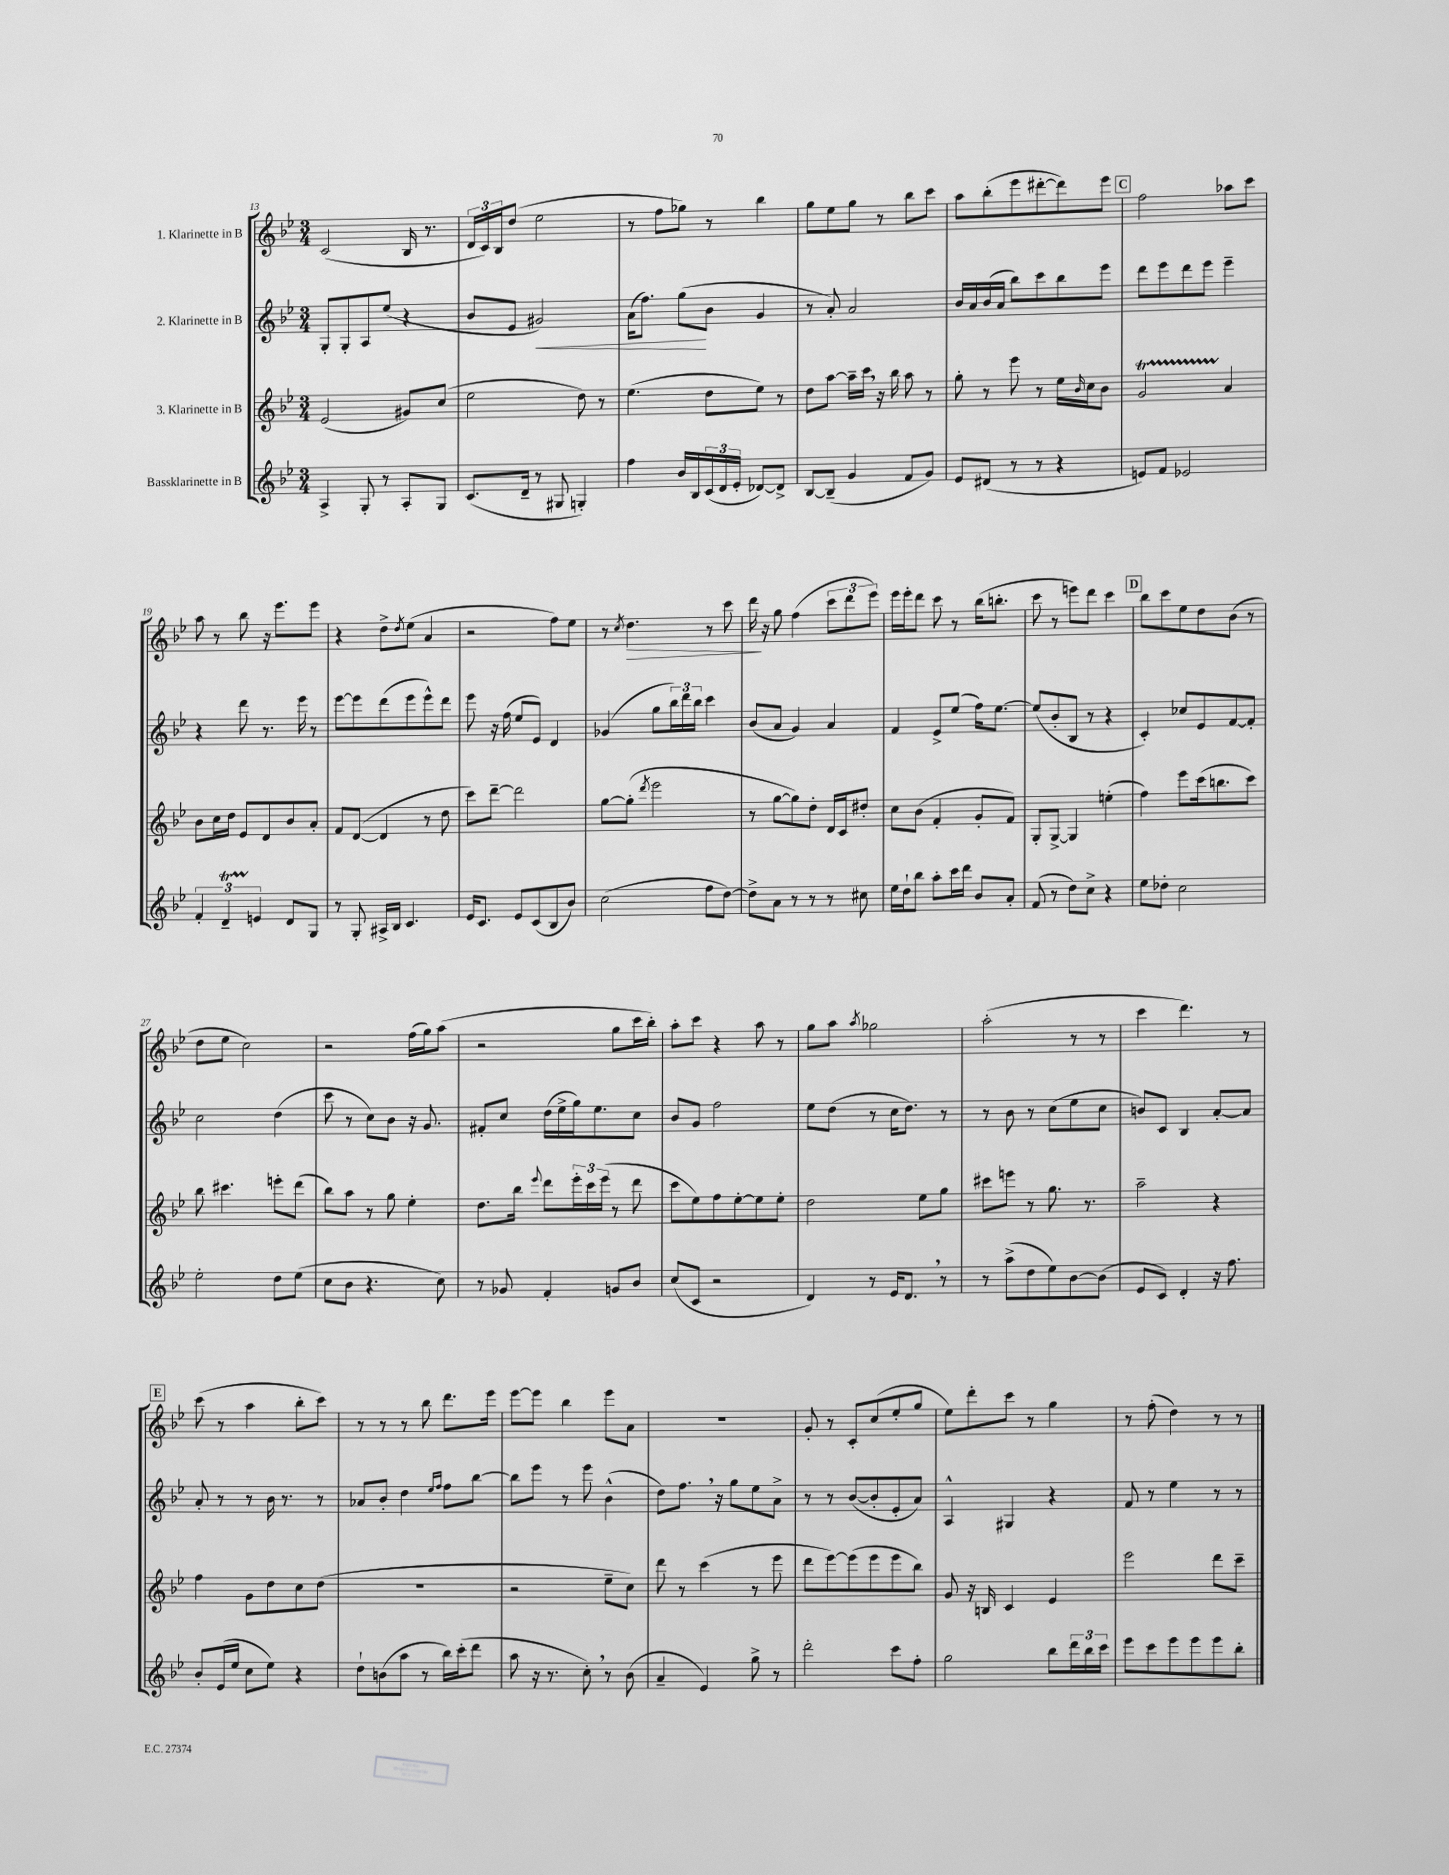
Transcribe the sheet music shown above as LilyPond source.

<<
\new StaffGroup <<
\new Staff = "s0" \with { instrumentName = "1. Klarinette in B" } {
    \clef treble \key bes \major \numericTimeSignature \time 3/4
    c'2( bes16 r8. |
    \tuplet 3/2 { d'16 c'16) bes16 } d''8( ees''2 |
    r8 f''8 ges''8) r8 bes''4 |
    g''8 ees''8 g''8 r8 bes''8 c'''8 |
    a''8 bes''8-.( ees'''8 dis'''8~-. dis'''8) ees'''8 |
    \mark \markup { \box "C" } f''2 aes''8 c'''8 |
    a''8 r8 bes''8 r16 ees'''8. ees'''8 |
    r4 d''8-> \acciaccatura { d''8 } ees''8( a'4 |
    r2 f''8) ees''8 |
    r8 \acciaccatura { c''8 } d''4.\> r8 c'''8 |
    d'''16\! r16 g''8 f''4( \tuplet 3/2 { c'''8 d'''8 ees'''8) } |
    ees'''16 ees'''16-. d'''8 c'''8 r8 bes''16( b''8.-. |
    c'''8 r8 e'''8) d'''8 c'''4 |
    \mark \markup { \box "D" } bes''8 c'''8 ees''8 d''8 bes'8( r8 |
    d''8 ees''8 c''2) |
    r2 f''16( g''16) a''8( |
    r2 g''8 c'''16 bes''16-.) |
    a''8-. c'''8 r4 a''8 r8 |
    g''8 a''8 \acciaccatura { a''8 } ges''2 |
    a''2-.( r8 r8 |
    c'''4 d'''4.) r8 |
    \mark \markup { \box "E" } c'''8( r8 a''4 bes''8-. c'''8) |
    r8 r8 r8 bes''8 d'''8. ees'''16 |
    ees'''8~ ees'''8 bes''4 ees'''8 a'8 |
    R2. |
    g'8-. r8 c'8-. c''8( ees''8-. g''8 |
    ees''8) d'''8-. c'''8 r8 g''4 |
    r8 f''8-.( d''4) r8 r8 \bar "|." |
}
\new Staff = "s1" \with { instrumentName = "2. Klarinette in B" } {
    \clef treble \key bes \major \numericTimeSignature \time 3/4
    g8-. g8-. a8 ees''8( r4 |
    bes'8 ees'8 gis'2\<) |
    a'16( f''8.) g''8\!( bes'8 g'4 |
    r8 a'8-.) a'2 |
    bes'16 a'16 bes'16( a'16 bes''8) c'''8 bes''8 ees'''8 |
    \mark \markup { \box "C" } d'''8 ees'''8 d'''8 ees'''8 ees'''4-- |
    r4 d'''8 r8. ees'''16 r8 |
    ees'''8~ ees'''8 d'''8( ees'''8 ees'''8-^) d'''8 |
    ees'''8 r16 f''16( ees''8 ees'8) d'4 |
    ges'4( g''8 \tuplet 3/2 { bes''16) d'''16 bes''16 } c'''4 |
    bes'8( a'8 g'4) a'4 |
    f'4 ees'8-> ees''8( f''16) ees''8.~ |
    ees''8( bes'8-. bes8 r8 r4 |
    \mark \markup { \box "D" } c'4-.) ces''8 ees'8 f'8~ f'8-. |
    c''2 d''4( |
    c'''8 r8 c''8) bes'8 r16 g'8. |
    fis'8-. c''8 d''16( ees''16-> g''16) ees''8. c''8 |
    bes'8 g'8 f''2 |
    ees''8 d''8( r8 c''16 d''8.) r8 |
    r8 bes'8 r8 c''8( ees''8 c''8 |
    b'8) c'8 bes4 a'8~-. a'8 |
    \mark \markup { \box "E" } a'8-. r8 r8 bes'16 r8. r8 |
    aes'8 bes'8-. d''4 \grace { ees''16 f''16 } f''8 bes''8~ |
    bes''8 ees'''8 r8 ees'''8 bes'4-^( |
    d''8) f''8. \breathe r16 g''8 ees''8 a'8-> |
    r8 r8 bes'8~( bes'8-. ees'8-. a'8) |
    a4-^ gis4 r4 |
    f'8 r8 ees''4 r8 r8 \bar "|." |
}
\new Staff = "s2" \with { instrumentName = "3. Klarinette in B" } {
    \clef treble \key bes \major \numericTimeSignature \time 3/4
    ees'2( gis'8) c''8( |
    ees''2 d''8) r8 |
    ees''4.( d''8 ees''8) r8 |
    d''8 a''8~ a''16-- c'''16 \breathe r16 bes''16 a''8 r8 |
    g''8-. r8 ees'''8 r8 ees''16 \grace { bes'16 } c''16 bes'8 |
    \mark \markup { \box "C" } g'2\startTrillSpan a'4\stopTrillSpan |
    bes'8 c''16 d''16 ees'8 d'8 bes'8 a'8-. |
    f'8 d'8~( d'4 r8 d''8 |
    c'''8) d'''8~-- d'''2 |
    g''8~ g''8-.( \acciaccatura { d'''8 } ees'''2 |
    r8 g''8~ g''8) d''8-. d'16 c'16 dis''8-. |
    c''8 bes'8( f'4-. g'8-. f'8) |
    g8-. g8~-> g4 e''4-.( |
    \mark \markup { \box "D" } f''4) ees'''8 c'''16( b''8. c'''8) |
    bes''8 cis'''4. e'''8-. d'''8( |
    bes''8) a''8 r8 g''8 ees''4-. |
    d''8. bes''16 \appoggiatura { ees'''8 } d'''8 \tuplet 3/2 { ees'''16-. c'''16 ees'''16( } r8 d'''8 |
    c'''8 ees''8) f''8 ees''8~-. ees''8 ees''8-. |
    d''2 ees''8 g''8 |
    cis'''8 e'''8 r8 g''8. r8. |
    a''2-- r4 |
    \mark \markup { \box "E" } f''4 g'8 d''8 c''8 d''8( |
    R2. |
    r2 ees''8-- c''8) |
    d'''8 r8 c'''4( r8 ees'''8 |
    d'''8 ees'''8~) ees'''8( ees'''8 ees'''8 bes''8) |
    g'8 r16 b16 c'4 ees'4 |
    ees'''2 d'''8 c'''8-- \bar "|." |
}
\new Staff = "s3" \with { instrumentName = "Bassklarinette in B" } {
    \clef treble \key bes \major \numericTimeSignature \time 3/4
    a4-> g8-. r8 a8-. g8 |
    c'8.( d'16-- r8 gis8 g4-.) |
    f''4 bes'16 bes16 \tuplet 3/2 { c'16( d'16 ees'16-. } des'8~) des'8-> |
    bes8~ bes8--( g'4 f'8 g'8) |
    ees'8 dis'8( r8 r8 r4 |
    \mark \markup { \box "C" } e'8) f'8 ees'2 |
    \tuplet 3/2 { f'4-. d'4--\startTrillSpan e'4\stopTrillSpan } d'8 g8 |
    r8 g8-. ais16-> bes16 c'4. |
    ees'16 c'8. ees'8 c'8( bes8 bes'8) |
    c''2( f''8 d''8~) |
    d''8-> a'8 r8 r8 r8 cis''8 |
    ees''16 d''16-! bes''8 a''8-. c'''16 d'''16 bes'8 a'8-. |
    f'8( r8 d''8) c''8-> r4 |
    \mark \markup { \box "D" } ees''8 des''8-. c''2 |
    ees''2-. d''8 ees''8( |
    c''8 bes'8 r4. c''8) |
    r8 ges'8 f'4-. g'8 bes'8 |
    c''8( c'8 r2 |
    d'4) r8 ees'16 d'8. \breathe r8 |
    r8 a''8->( d''8 ees''8) bes'8~ bes'8( |
    ees'8 c'8) d'4-. r16 f''8. |
    \mark \markup { \box "E" } bes'8-. ees'16( ees''16 c''8 ees''8) r4 |
    d''8-! b'8( a''8 r8 bes''16) c'''16-.( d'''8 |
    a''8 r16 r8. c''8-.) \breathe r8 bes'8( |
    a'4-- ees'4) g''8-> r8 |
    d'''2-. c'''8 f''8-. |
    g''2 bes''8 \tuplet 3/2 { d'''16 bes''16 c'''16 } |
    ees'''8 c'''8 ees'''8 ees'''8 ees'''8 bes''8-. \bar "|." |
}
>>
>>
\layout { \context { \Score currentBarNumber = #13 } }
